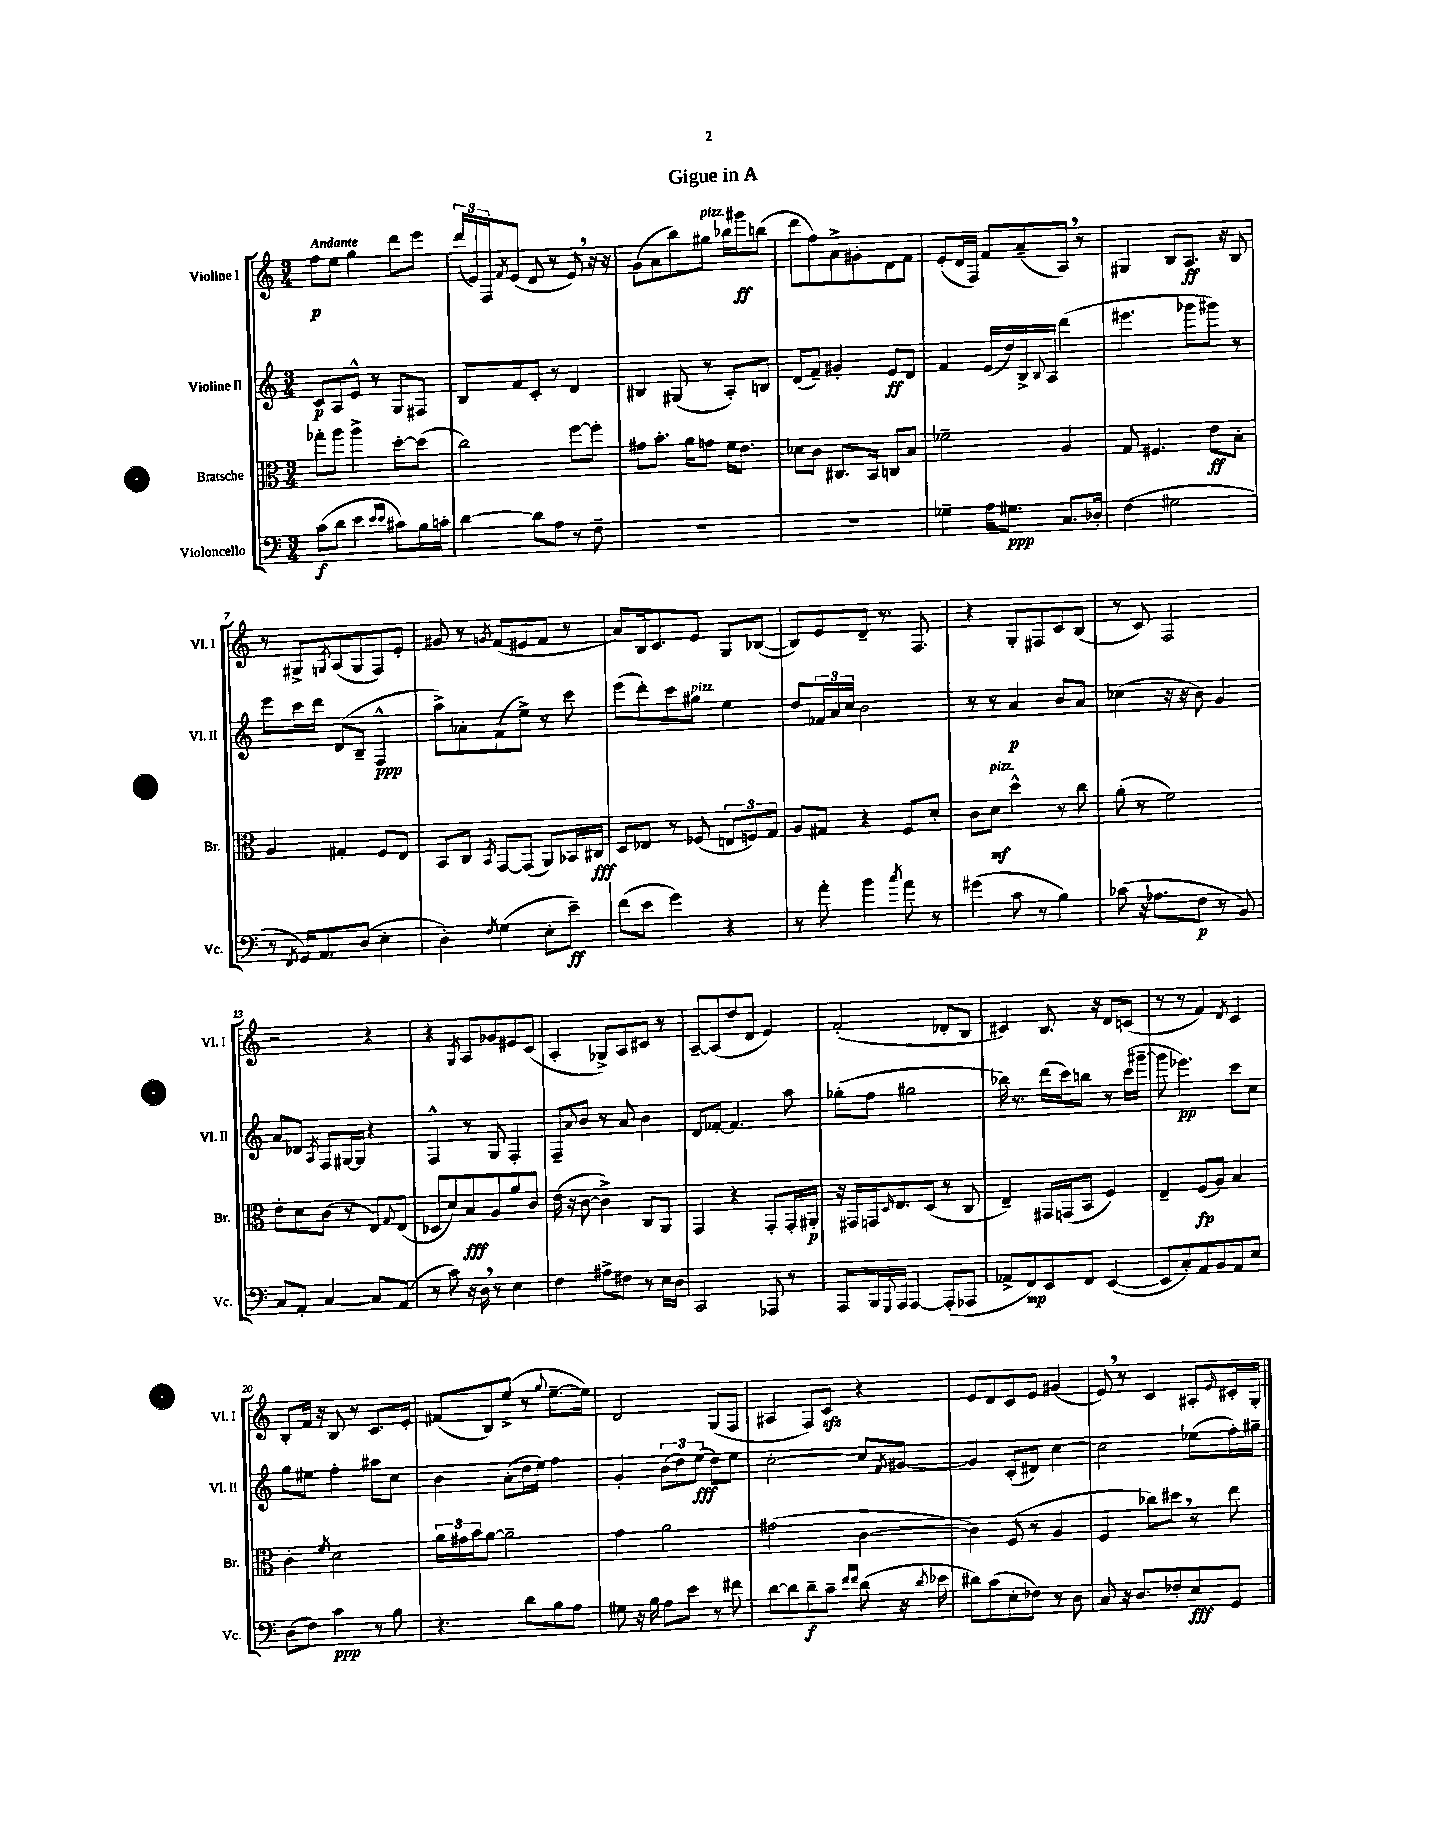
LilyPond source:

\header { title = "Gigue in A" }
<<
\new StaffGroup <<
\new Staff = "s0" \with { instrumentName = "Violine I" shortInstrumentName = "Vl. I" } {
    \clef treble \key c \major \numericTimeSignature \time 3/4 \tempo "Andante"
    f''8\p e''8 g''4 d'''8 e'''8 |
    \tuplet 3/2 { d'''16( e'16) f16 } \acciaccatura { f'8 } e'8( d'8 r8 e'8) \breathe r16 r16 |
    g'8( a'8 b''8) gis''8^\markup { \italic "pizz." } bes''16 gis'''16\ff b''8( |
    d'''8 f''8) a'8-> gis'8-. d'8 f'8 |
    e'8-.( d'16 f16) f'8 a'8--( a8) \breathe r8 |
    gis4 b8 a8.\ff r16 b8 |
    r8 gis8-> \acciaccatura { g8 } a8( g8 f8) e'8-. |
    gis'8 r8 \acciaccatura { g'8 } f'8( eis'8 f'8 r8 |
    a'8) b16 c'8. e'8 g8 bes8~( |
    bes8) e'8 d'8-- r8. f8. |
    r4 g8-. fis8 c'8 b8( |
    r8 c'8) f2 |
    r2 r4 |
    r4 \acciaccatura { g8 } a8 ges'8 eis'8 c'8( |
    a4-. ges8->) a8 cis'8 r8 |
    a8~-- a8( d''8 d'8 e'4) |
    f'2-.( des'8-. b8 |
    cis'4) b8. r16 d'8 c'8( |
    r8 r8 f'4) \acciaccatura { d'8 } c'4 |
    b8-. f'16 r16 b8 r8 c'8. e'16-. |
    fis'8( b8) e''8->( r8 \appoggiatura { g''8 } e''8.~-- e''16) |
    d'2 g8( f8 |
    ais4 f8) c'8\sfz r4 |
    e'8 d'8 c'8 e'8 gis'4( |
    e'8) \breathe r8 c'4 ais8-. \grace { e'16 } cis'16-. g16-. \bar "|." |
}
\new Staff = "s1" \with { instrumentName = "Violine II" shortInstrumentName = "Vl. II" } {
    \clef treble \key c \major \numericTimeSignature \time 3/4
    c'8\p a8 e'8-^ r8 g8 fis8 |
    b8 f'8 c'8-. r8 d'4 |
    bis4 gis8( r8 a8-.) b8 |
    d'8( f'8--) gis'4-. e'8\ff d'8 |
    f'4 e'16( d''16) b16-> \appoggiatura { b8 } a16 d'''4( |
    eis'''4. ges'''8 gis'''8) r8 |
    e'''8 c'''16 d'''16 d'8( b8-- f4-^\ppp |
    a''8->) aes'8-. f'8( e''8->) r8 c'''8 |
    e'''8( d'''8-.) c'''8 gis''8^\markup { \italic "pizz." } e''4 |
    d''8 \tuplet 3/2 { fes'16 a'16 c''16 } b'2 |
    r8 r8 a'4\p b'8 a'8 |
    ces''4( r16 r16 b'8) g'4 |
    a'8 des'8 \acciaccatura { a8 } f8 gis16~ gis16 r4 |
    f4-^ r8 g8 f4-. |
    f8-- \appoggiatura { a'8 } b'8 r8 a'8 b'4 |
    d'8 fes'8~-. fes'4. a''8 |
    ges''8-.( f''8 gis''2 |
    bes''16) r8. d'''16( c'''16) b''8 r8 c'''16( gis'''16~-- |
    gis'''8 ees'''4.\pp) c'''8 c''8 |
    g''8 eis''8 f''4-. ais''8 c''8 |
    b'4 a'8-.( d''16 e''16) f''4 |
    g'4-. \tuplet 3/2 { b'8( d''8) e''8\fff( } d''8) e''8 |
    c''2~-. c''8 \acciaccatura { f'8 } gis'8~ |
    gis'4 c'8-.( dis'8) c''4~ |
    c''2 ees''8( f''16-.) gis''16-- \bar "|." |
}
\new Staff = "s2" \with { instrumentName = "Bratsche" shortInstrumentName = "Br." } {
    \clef alto \key c \major \numericTimeSignature \time 3/4
    ges''8-. a''8 a''4-> d''8~-. d''8( |
    c''2) f''8~ f''8-. |
    gis'8 b'8.-. a'16 g'8 f'16 e'8. |
    des'8 c'8 cis8. b,16 c8 b8 |
    fes'2-- a4 |
    g8 fis4. e'8\ff b8-. |
    a4 gis4-. f8 e8 |
    b,8 c8 \acciaccatura { b,8 } g,8~ g,8( a,8) bes,16 cis16\fff |
    d8 ees8 r8 fes8( \tuplet 3/2 { e8 f8) g8 } |
    a8 gis8 r4 f8 d'8-. |
    c'8 d'8\mf^\markup { \italic "pizz." } d''4-^ r8 c''8 |
    a'8-.( r8 f'2) |
    e'8-. d'8 c'8( r8 e8) \appoggiatura { g8 } e8( |
    des8 d'8) b8\fff a8 a'8 c'8 |
    e'16( r16 c'8~ c'4->) c8 a,8 |
    g,4 r4 g,8-. g,16-. ais,16-.\p |
    r16 gis,16 g,16 \grace { d16 } e8. d8( r8 c8 |
    e4--) gis,16 g,16( b,8 f4) |
    e4-- f8\fp( a8) b4 |
    c'4-. \acciaccatura { f'8 } d'2 |
    \tuplet 3/2 { a'16 gis'16 b'16 } a'8~ a'2-- |
    g'4 a'2 |
    gis'2( c'4~ |
    c'4) f8( r8 a4 |
    f4 ces''8) dis''8 \breathe r8 e''8 \bar "|." |
}
\new Staff = "s3" \with { instrumentName = "Violoncello" shortInstrumentName = "Vc." } {
    \clef bass \key c \major \numericTimeSignature \time 3/4
    c'8\f( d'8 e'4 \grace { e'16 e'16 } cis'8) b16 c'16-. |
    d'4~ d'8 a8 r8 f8-- |
    R2. |
    R2. |
    ges4-- a16 gis8.\ppp c8. des16-. |
    f4( gis2 |
    r8 \acciaccatura { f,8 } g,16) a,8. d8( e4-. |
    d4-.) \acciaccatura { f8 } g4( e8-. e'8--\ff) |
    f'8( e'8 g'4) r4 |
    r8 a'8-. b'4 \acciaccatura { c''8 } a'8 r8 |
    gis'4( c'8 r8 b4) |
    ces'8( r16 aes8. f8\p r8 b,8) |
    c8 a,8-. c4~ c8 a,8( |
    r8 c'8) r16 d16 \breathe r8 e4 |
    f4 ais8-> fis8 r8 e16 d16 |
    c,2 aes,,8 r8 |
    a,,8 b,,16 \appoggiatura { g,,8 } a,,16 a,,4~ a,,8-.( aes,,8 |
    aes,8-> f,8\mp) e,8 f,8 e,4~( |
    e,8 c8-.) a,8 b,8 a,8 e8 |
    d8( f8) c'4\ppp r8 b8 |
    r4. d'8 b8 a8 |
    gis8 r16 b16 a8 e'8 r8 fis'8 |
    d'8~ d'8 d'8--\f c'8-- \grace { f'16 f'16 } d'8( r16 \acciaccatura { d'8 } ees'16 |
    dis'8) c'8( e8-. fes8) r8 d8 |
    c8 r16 d8. fes8-. e8\fff g,8 \bar "|." |
}
>>
>>
